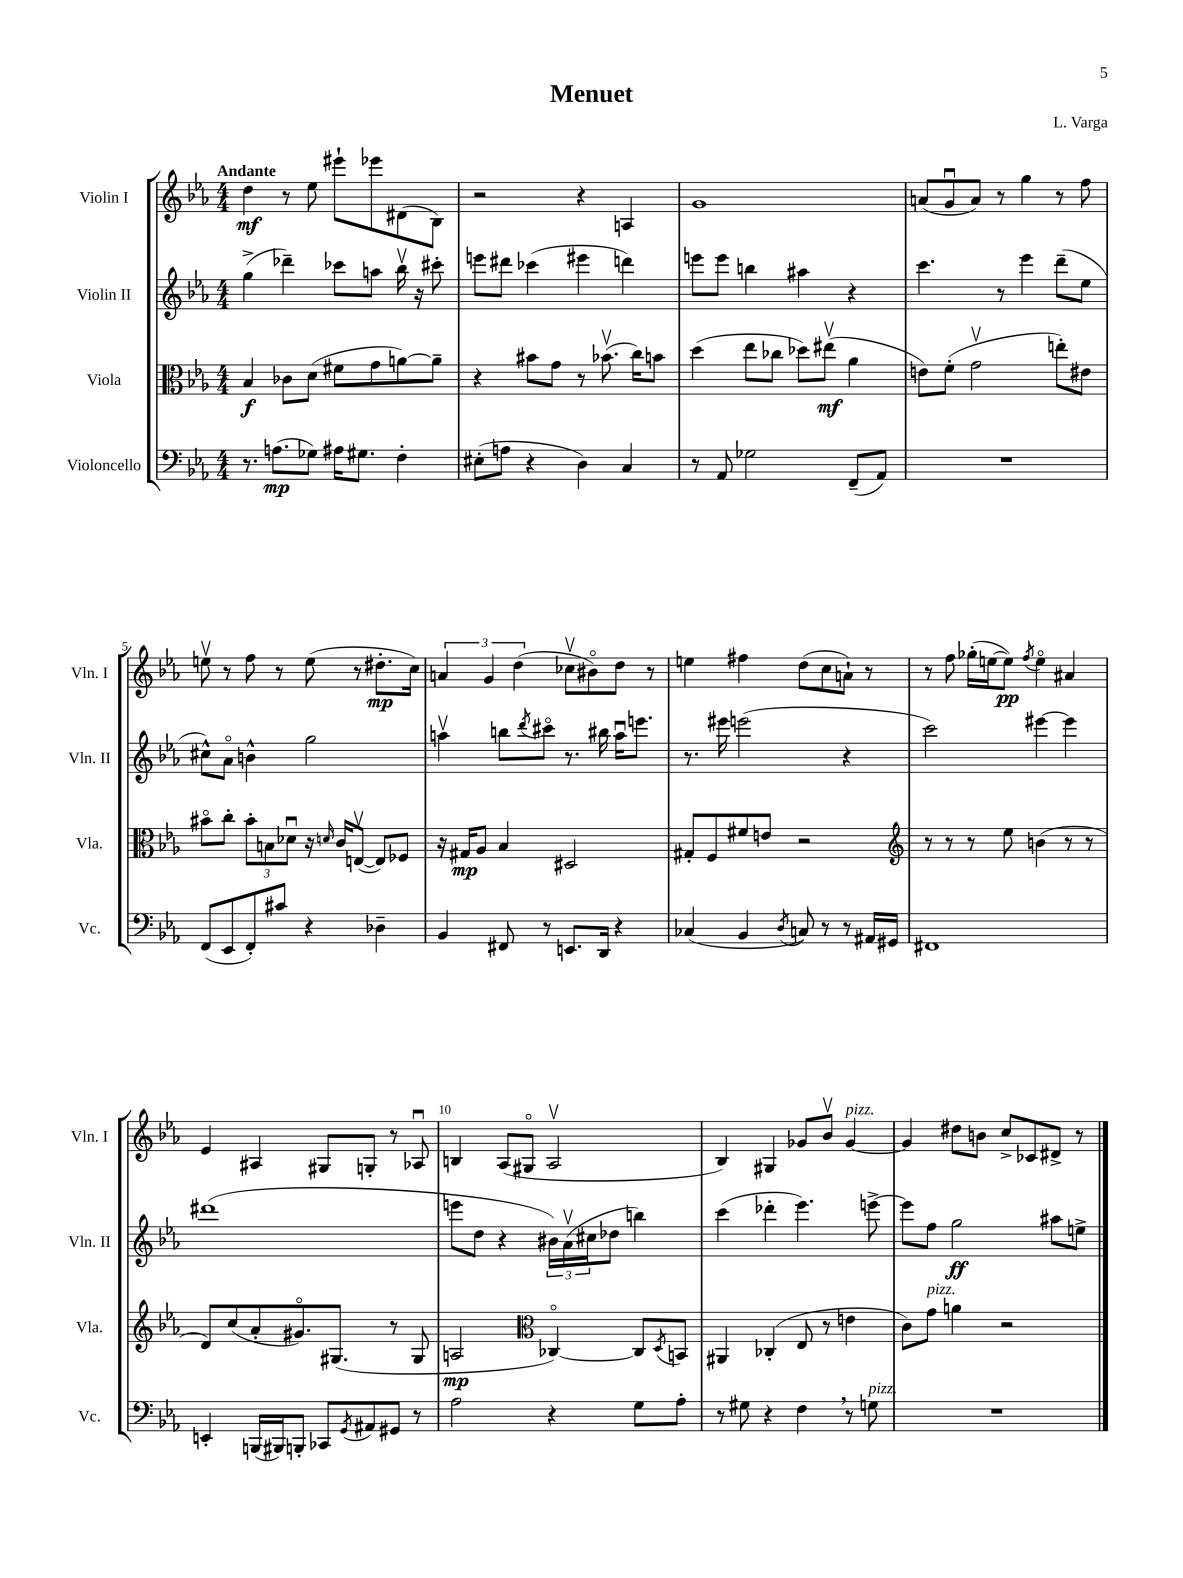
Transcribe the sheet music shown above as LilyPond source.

\header { title = "Menuet" composer = "L. Varga" }
<<
\new StaffGroup <<
\new Staff = "s0" \with { instrumentName = "Violin I" shortInstrumentName = "Vln. I" } {
    \clef treble \key ees \major \numericTimeSignature \time 4/4 \tempo "Andante"
    d''4\mf r8 ees''8 eis'''8-! ees'''8 dis'8( bes8) |
    r2 r4 a4 |
    g'1 |
    a'8( g'8\downbow a'8) r8 g''4 r8 f''8 |
    e''8\upbow r8 f''8 r8 e''8( r8 dis''8.-.\mp c''16) |
    \tuplet 3/2 { a'4 g'4 d''4( } ces''8\upbow bis'8\flageolet) d''8 r8 |
    e''4 fis''4 d''8( c''8 a'8-!) r8 |
    r8 f''8 ges''16-.( e''16~ e''8\pp) \acciaccatura { f''8 } e''4\flageolet ais'4 |
    ees'4 ais4 gis8 g8-. r8 aes8\downbow |
    b4 aes8( gis8\flageolet aes2\upbow |
    bes4) gis4 ges'8 bes'8\upbow ges'4~^\markup { \italic "pizz." } |
    ges'4 dis''8 b'8 c''8-> ces'8 dis'8-> r8 \bar "|." |
}
\new Staff = "s1" \with { instrumentName = "Violin II" shortInstrumentName = "Vln. II" } {
    \clef treble \key ees \major \numericTimeSignature \time 4/4
    g''4->( des'''4--) ces'''8 a''8 bes''16\upbow r16 cis'''8-. |
    e'''8 dis'''8 ces'''4( eis'''4 d'''4) |
    e'''8 e'''8 b''4 ais''4 r4 |
    c'''4. r8 ees'''4 d'''8--( ees''8 |
    cis''8-^) aes'8\flageolet b'4-^ g''2 |
    a''4\upbow b''8 \acciaccatura { d'''8 } cis'''8\flageolet r8. bis''16 a''16\downbow e'''8. |
    r8. eis'''16 e'''2( r4 |
    c'''2) eis'''4~ eis'''4 |
    dis'''1( |
    e'''8 d''8 r4 \tuplet 3/2 { bis'16) aes'16\upbow( cis''16 } des''8 b''4) |
    c'''4( des'''4-. ees'''4.) e'''8~-> |
    e'''8 f''8 g''2\ff ais''8 e''8-> \bar "|." |
}
\new Staff = "s2" \with { instrumentName = "Viola" shortInstrumentName = "Vla." } {
    \clef alto \key ees \major \numericTimeSignature \time 4/4
    bes4\f ces'8 d'8( fis'8 g'8 a'8~) a'8-- |
    r4 bis'8 g'8 r8 bes'8.\upbow( c''16) b'8 |
    d''4( ees''8 ces''8 des''8) eis''8\upbow\mf( aes'4 |
    e'8) f'8-.( g'2\upbow e''8-.) eis'8 |
    bis'8\flageolet c''8-. \tuplet 3/2 { bis'8-. b8 des'8\downbow } r16 \grace { d'16 } c'16 e8~\upbow( e8) fes8 |
    r16 gis16\mp aes8 bes4 dis2 |
    gis8-. f8 fis'8 e'8 r2 |
    \clef treble r8 r8 r8 ees''8 b'4( r8 r8 |
    d'8) c''8( aes'8-. gis'8.\flageolet) gis8.( r8 gis8 |
    a2\mp \clef alto ces4~\flageolet) ces8 \acciaccatura { d8 } b,8 |
    ais,4 ces4-.( ees8 r8 e'4 |
    c'8) g'8^\markup { \italic "pizz." } a'4 r2 \bar "|." |
}
\new Staff = "s3" \with { instrumentName = "Violoncello" shortInstrumentName = "Vc." } {
    \clef bass \key ees \major \numericTimeSignature \time 4/4
    r8. a8.\mp( ges8) ais16 gis8. f4-. |
    eis8-.( a8 r4 d4) c4 |
    r8 aes,8 ges2 f,8--( aes,8) |
    R1 |
    f,8( ees,8 f,8-.) cis'8 r4 des4-- |
    bes,4 fis,8 r8 e,8. d,16 r4 |
    ces4( bes,4 \acciaccatura { d8 } c8) r8 r8 ais,16 gis,16 |
    fis,1 |
    e,4-. b,,16( bis,,16) b,,8-. ces,8 \acciaccatura { g,8 } ais,8 gis,8 r8 |
    aes2 r4 g8 aes8-. |
    r8 gis8 r4 f4 \breathe r8 g8^\markup { \italic "pizz." } |
    R1 \bar "|." |
}
>>
>>
\layout { \context { \Score \override BarNumber.break-visibility = ##(#f #t #t) barNumberVisibility = #(every-nth-bar-number-visible 5) } }
